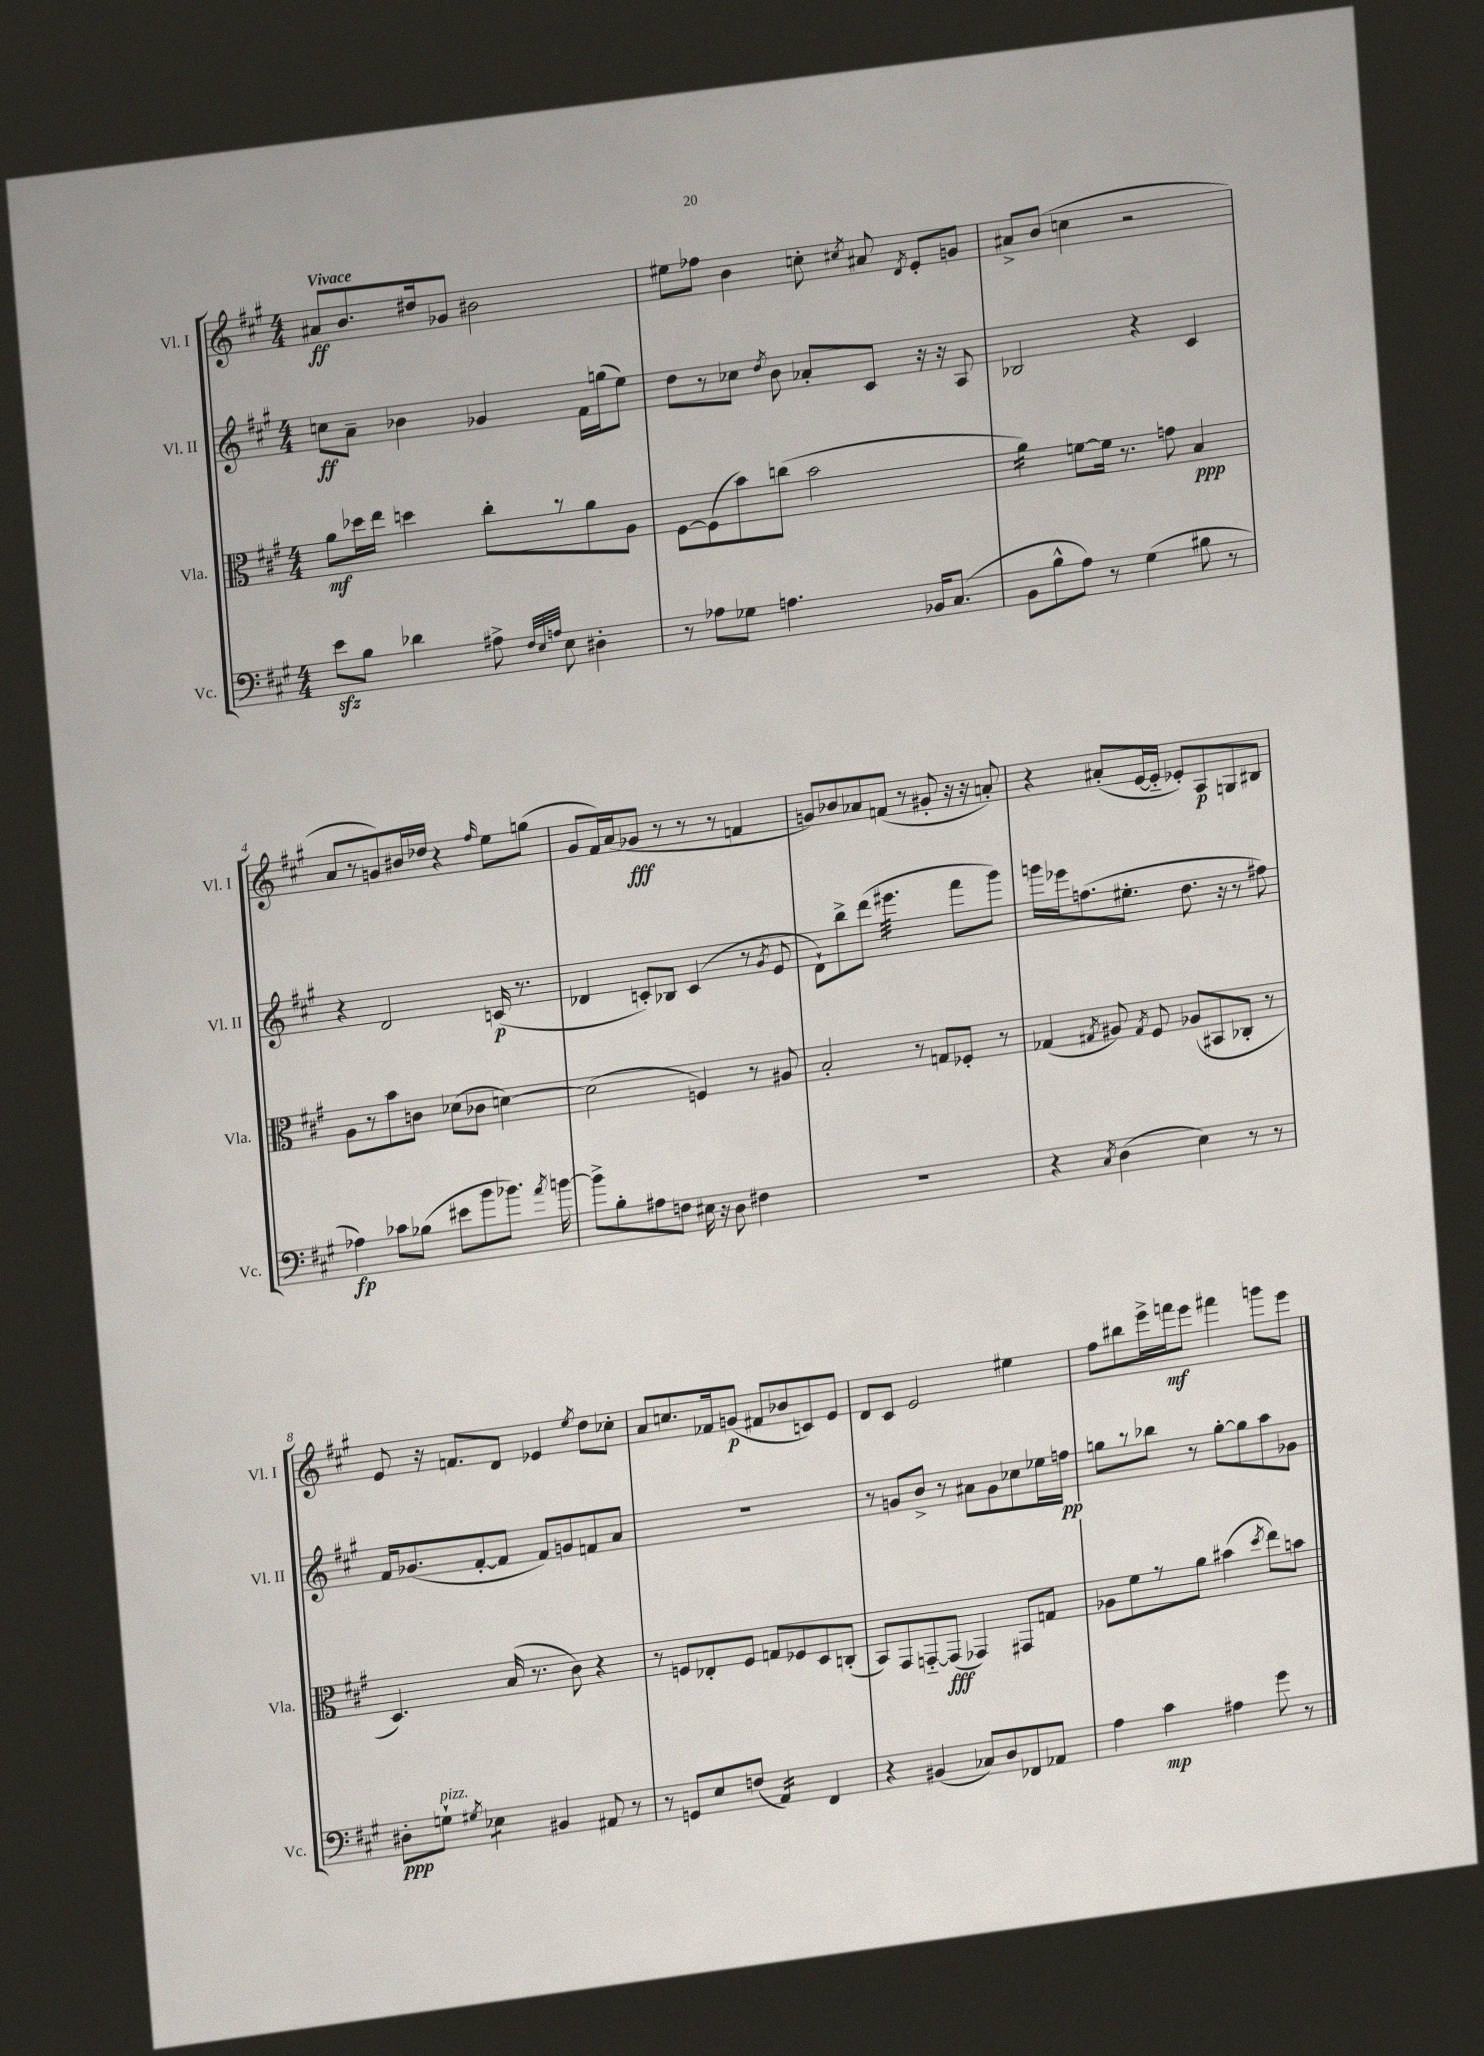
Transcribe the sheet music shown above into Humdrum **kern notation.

**kern	**kern	**kern	**kern
*staff4	*staff3	*staff2	*staff1
*clefF4	*clefC3	*clefG2	*clefG2
*k[f#c#g#]	*k[f#c#g#]	*k[f#c#g#]	*k[f#c#g#]
*M4/4	*M4/4	*M4/4	*M4/4
8e	8a	8cc	8a#
8B	16dd-	8a~	8.b
.	16ee	.	.
4d-	4dd	4b-	.
.	.	.	16dd#
.	.	.	8g-
8A#^	8cc#'	4g-	2b#
32qqF#	.	.	.
32qqE	.	.	.
32qqA	.	.	.
8E	8r	.	.
4D#'	8a	16f#	.
.	.	(16gg	.
.	8A	8ee)	.
=	=	=	=
8r	[8F#	8dd	8ee#
8A-	(8F#]	8r	8ff-
8G-	8b)	8cc-	4b
.	.	8qdd	.
4.A	(8cc	8b	.
.	2b	8a-'	8cc'
.	.	.	8qcc#
.	.	8c#	8a#
.	.	.	8qd
16BB-	.	16r	8e'
(8.C#	.	16r	.
.	.	8A	8g
=	=	=	=
8BB	4a)	2B-	8a#^
8B^^	.	.	(8b
8A)	[8f	.	4cc
8r	16f]	.	.
.	8.r	.	.
(4G#	.	4r	2r
.	8g	.	.
8B#	4B	4c#	.
8r	.	.	.
=	=	=	=
4A-)	8A	4r	8a
.	8r	.	8r
8c-	8b	2d	8g)
(8B-	8c	.	16b#
.	.	.	16dd-
8e#	(8d-	.	4r
8b	8c-	.	.
.	.	.	16qqff#
8.b-)	[4d)	(16c	8ee
.	.	8.r	.
.	.	.	(8gg
8qa	.	.	.
[16b	.	.	.
=	=	=	=
8b^]	(2d]	4d-	8g#
8B'	.	.	16f#)
.	.	.	(16a
8A#	.	8c')	8g-
8F	.	8B-	8r
16E#	4F)	(4c	8r
16r	.	.	.
8D	.	.	8r
4F#	8r	8r	4f
.	.	8qg#	.
.	8A#	8e	.
=	=	=	=
1r	2B'	8d`)	8g)
.	.	8bb^	8b-
.	.	(8ddd	8a-
.	.	4.eee#	(8f
.	8r	.	8r
.	8G	.	8g#'
.	8F-'	8fff#	16r
.	.	.	16r
.	8r	8ggg#)	8a')
=	=	=	=
4r	(4G-	16ggg	4r
.	.	16eee-	.
.	.	(8.ff	.
8qC#	8qG#	.	.
(4D	8A#)	.	(8a#'
.	.	8.ee#'	.
.	8qG#	.	.
.	8F#	.	[16e
.	.	.	16e'~]
4E)	(8A-	8.dd	8e-')
.	8BB#	.	8A
.	.	16r	.
8r	8C-'	8r	8G
8r	8r	8ff#)	8B#
=	=	=	=
8D#'	4.D)	16f#	8e
.	.	(8.g-	.
8G`	.	.	16r
.	.	.	8.f
8qG#	.	.	.
4E-	.	[8f#'	.
.	(16B	8f#]	8d
.	8.r	.	.
4BB#	.	8f#)	4e-
.	8c#)	8g	.
.	.	.	8qee
8AA#	4r	8f	8dd
8r	.	8a	8cc-'
=	=	=	=
8r	8r	1r	8a
8GG	8F	.	8.cc
8E	8E-'	.	.
.	.	.	16f-
(8F	8F	.	(8g
4AA)	8G	.	8f#
.	8F-	.	8b-
4FF#	8D	.	8c)
.	(8C'	.	8e
=	=	=	=
4r	8BB)	8r	8d
.	8GG#	8g	8c#
(4BB#	[8GG'~	8b^	2e
.	(8GG]	8r	.
8C-)	4GG-)	8a#	.
8D	.	8g	.
8FF-	8GG#	8cc-	4ee#
8AA-	8G	16ee-	.
.	.	16ff	.
=	=	=	=
4A	8A-	8gg	8ff#
.	8f#	8r	8bb#
4c#	8r	8bb-	16eee^
.	.	.	16fff
.	8a	8r	8eee
4A#	(4b#	[8gg'	4fff#
.	.	8gg]	.
.	8qdd	.	.
8g#	8ee)	8aa	8ggg
8r	8b	8g-	8eee
==	==	==	==
*-	*-	*-	*-
